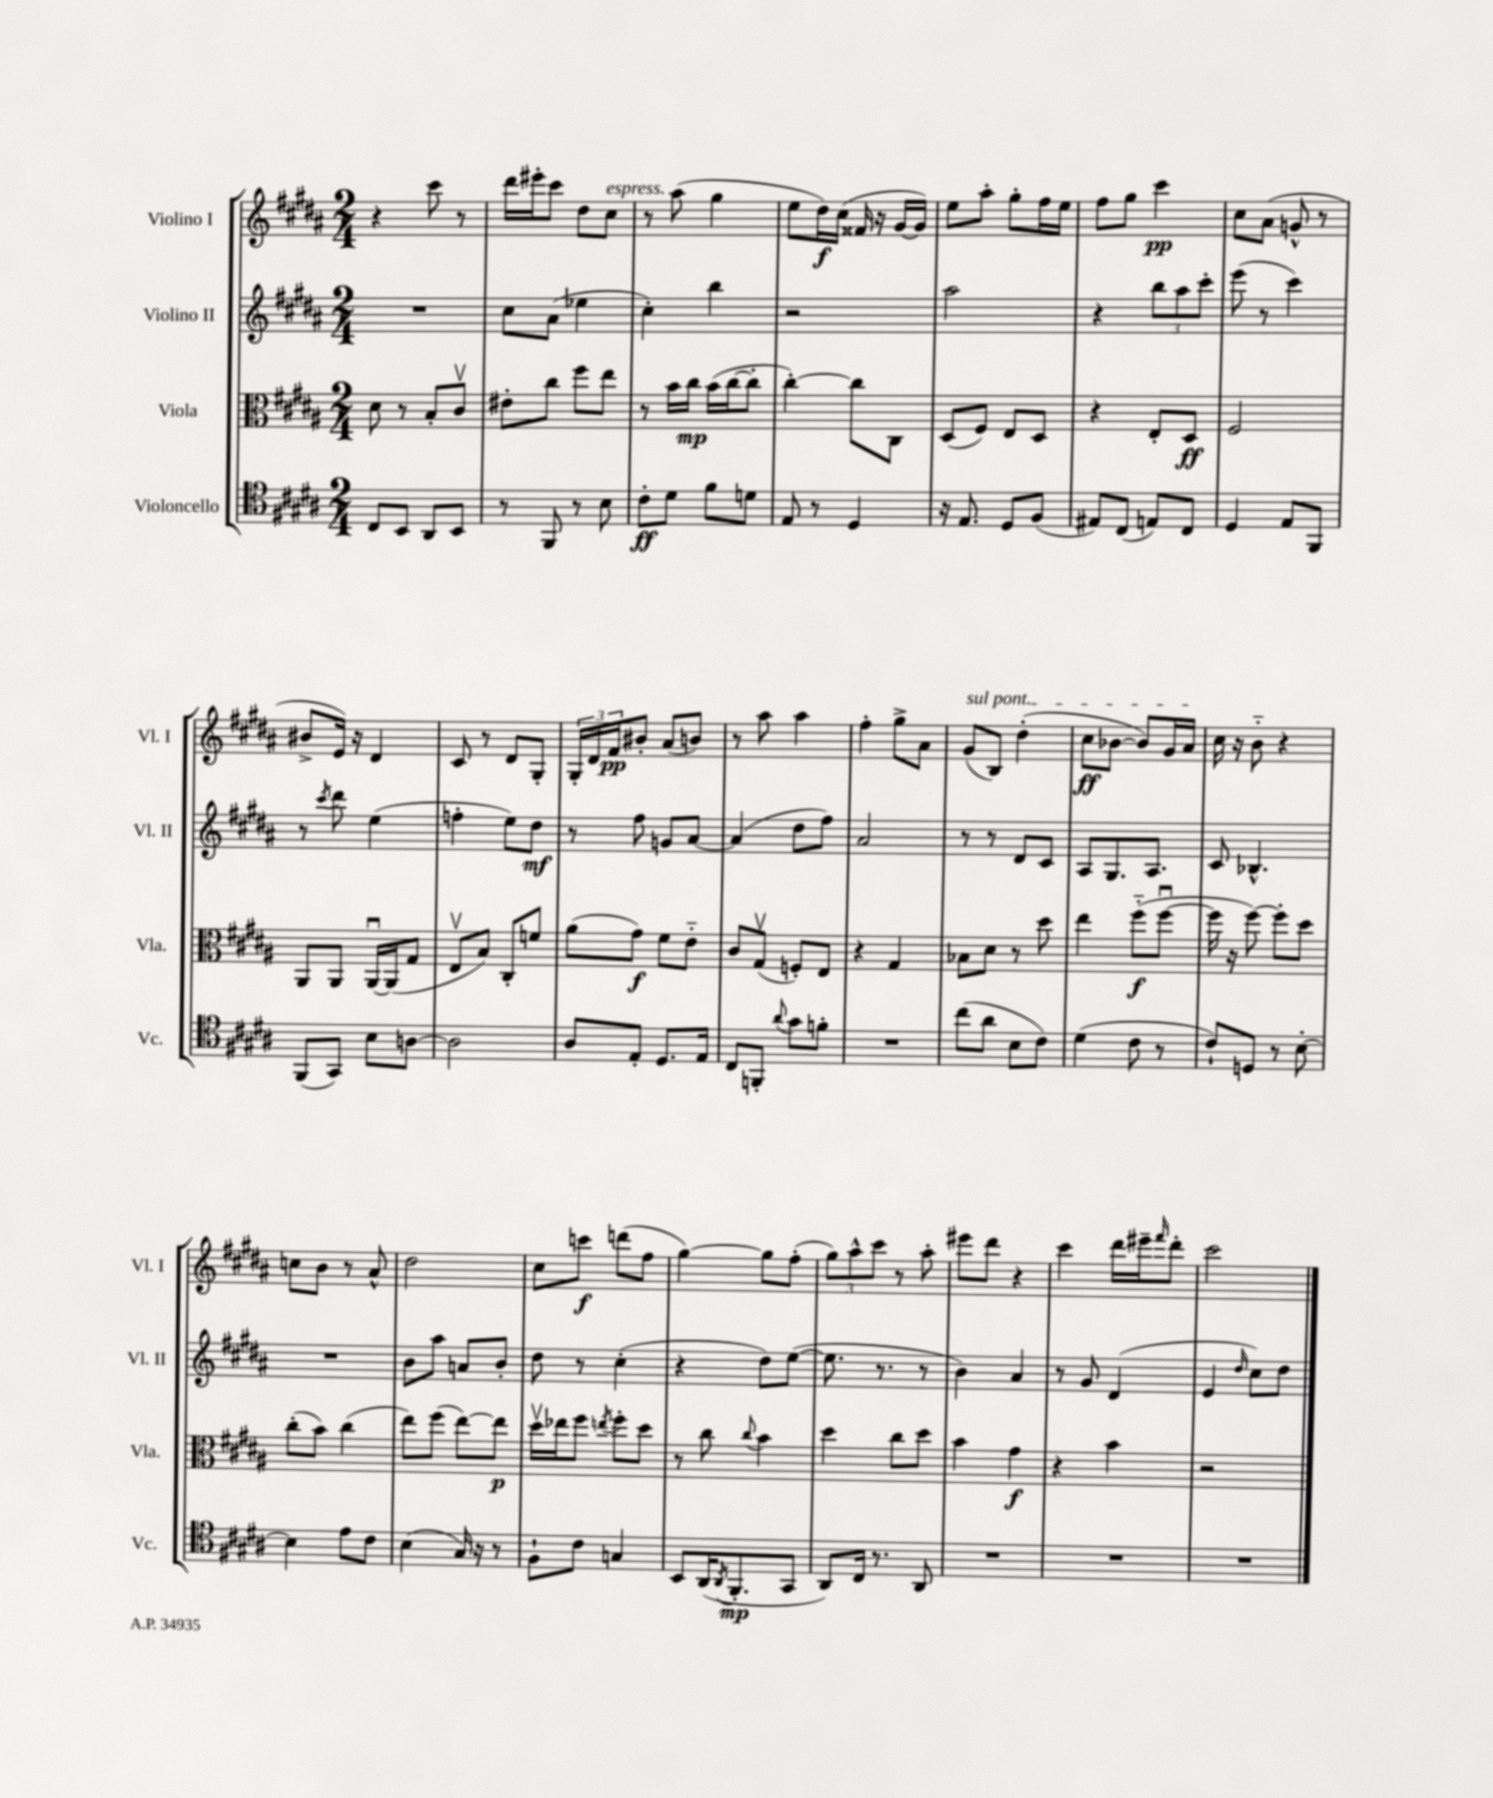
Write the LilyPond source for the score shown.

<<
\new StaffGroup <<
\new Staff = "s0" \with { instrumentName = "Violino I" shortInstrumentName = "Vl. I" } {
    \clef treble \key b \major \numericTimeSignature \time 2/4
    r4 cis'''8 r8 |
    dis'''16 eis'''16-. cis'''8 dis''8 cis''8^\markup { \italic "espress." } |
    r8 ais''8( gis''4 |
    e''8 dis''16\f) cis''16( fisis'16 r16 gis'16~ gis'16) |
    e''8 ais''8-. gis''8-. fis''16 e''16 |
    fis''8 gis''8 cis'''4\pp |
    cis''8 ais'8( g'8-^ r8 |
    bis'8-> e'16) r16 dis'4 |
    cis'8 r8 dis'8 gis8-. |
    \tuplet 3/2 { gis16-. dis'16 fis'16\pp } bis'8-. ais'8( b'8) |
    r8 ais''8 ais''4 |
    fis''4-. gis''8-> ais'8 |
    \once \override TextSpanner.bound-details.left.text = \markup { \italic "sul pont." } gis'8\startTextSpan( b8) dis''4-.( |
    cis''8\ff bes'8~ bes'8) gis'16 ais'16\stopTextSpan |
    cis''16 r16 b'8-_ r4 |
    c''8 b'8 r8 ais'8-^ |
    dis''2 |
    cis''8 c'''8\f d'''8( fis''8 |
    gis''4~) gis''8 fis''8-.( |
    \tuplet 3/2 { gis''8) ais''8-^ cis'''8 } r8 ais''8-. |
    eis'''8 dis'''8 r4 |
    cis'''4 dis'''16 eis'''16-- \grace { fis'''16 } dis'''8-. |
    cis'''2 \bar "|." |
}
\new Staff = "s1" \with { instrumentName = "Violino II" shortInstrumentName = "Vl. II" } {
    \clef treble \key b \major \numericTimeSignature \time 2/4
    R2 |
    cis''8 ais'8( ees''4 |
    cis''4-.) b''4 |
    r2 |
    ais''2 |
    r4 \tuplet 3/2 { b''8 ais''8 cis'''8-. } |
    e'''8( r8 cis'''4) |
    r8 \acciaccatura { cis'''8 } dis'''8 e''4( |
    f''4-. e''8) dis''8\mf |
    r8 fis''8 g'8 ais'8~ |
    ais'4( dis''8 fis''8) |
    ais'2 |
    r8 r8 dis'8 cis'8 |
    ais8 gis8. ais8. |
    cis'8 bes4.-^ |
    R2 |
    b'8 ais''8 a'8 b'8-. |
    dis''8 r8 cis''4-.( |
    r4 dis''8) e''8~( |
    e''8. r8. r8 |
    b'4) ais'4 |
    r8 gis'8 dis'4( |
    e'4 \grace { dis''16 } cis''8) dis''8 \bar "|." |
}
\new Staff = "s2" \with { instrumentName = "Viola" shortInstrumentName = "Vla." } {
    \clef alto \key b \major \numericTimeSignature \time 2/4
    dis'8 r8 b8-. cis'8\upbow |
    eis'8-. cis''8 fis''8 e''8 |
    r8 b'16 cis''16\mp b'16( cis''16~ cis''8-. |
    cis''4~-.) cis''8 cis8 |
    dis8( fis8) e8 dis8 |
    r4 e8-. dis8\ff |
    fis2 |
    ais,8 ais,8 ais,16~\downbow ais,16( gis8 |
    e8\upbow b8) cis8-. f'8 |
    ais'8( gis'8\f) fis'8 e'8-_ |
    cis'8 gis8\upbow( f8-.) e8 |
    r4 gis4 |
    bes8 dis'8 r8 dis''8 |
    e''4 fis''8-_\f( fis''8~\downbow |
    fis''16 r16 fis''8~) fis''8-. dis''8 |
    cis''8-.( b'8) cis''4( |
    e''8) fis''8( e''8~) e''8\p |
    dis''16\upbow ees''16 fis''8 \acciaccatura { e''8 } fis''8-. dis''8 |
    r8 cis''8 \appoggiatura { cis''8 } b'4 |
    dis''4 cis''8 dis''8 |
    b'4 gis'4\f |
    r4 b'4 |
    r2 \bar "|." |
}
\new Staff = "s3" \with { instrumentName = "Violoncello" shortInstrumentName = "Vc." } {
    \clef tenor \key b \major \numericTimeSignature \time 2/4
    cis8 b,8 ais,8 b,8 |
    r8 fis,8 r8 b8 |
    cis'8-.\ff dis'8 fis'8 d'8 |
    e8 r8 dis4 |
    r16 e8. dis8 fis8( |
    eis8) cis8( e8) cis8 |
    dis4 e8 fis,8 |
    fis,8( gis,8) b8 a8~ |
    a2 |
    ais8 e8-. dis8. e16 |
    cis8 f,8-. \appoggiatura { ais'8 } gis'8 f'8-. |
    R2 |
    cis''8( ais'8 b8 cis'8) |
    dis'4( cis'8 r8 |
    cis'8-!) d8 r8 b8~-. |
    b4 e'8 cis'8 |
    b4( gis16) r16 r8 |
    fis8-! cis'8 g4 |
    b,8 ais,16( \acciaccatura { ais,8 } fis,8.-.\mp gis,8 |
    ais,8) cis16 r8. ais,8 |
    R2 |
    R2 |
    R2 \bar "|." |
}
>>
>>
\layout { \context { \Score \remove "Bar_number_engraver" } }
